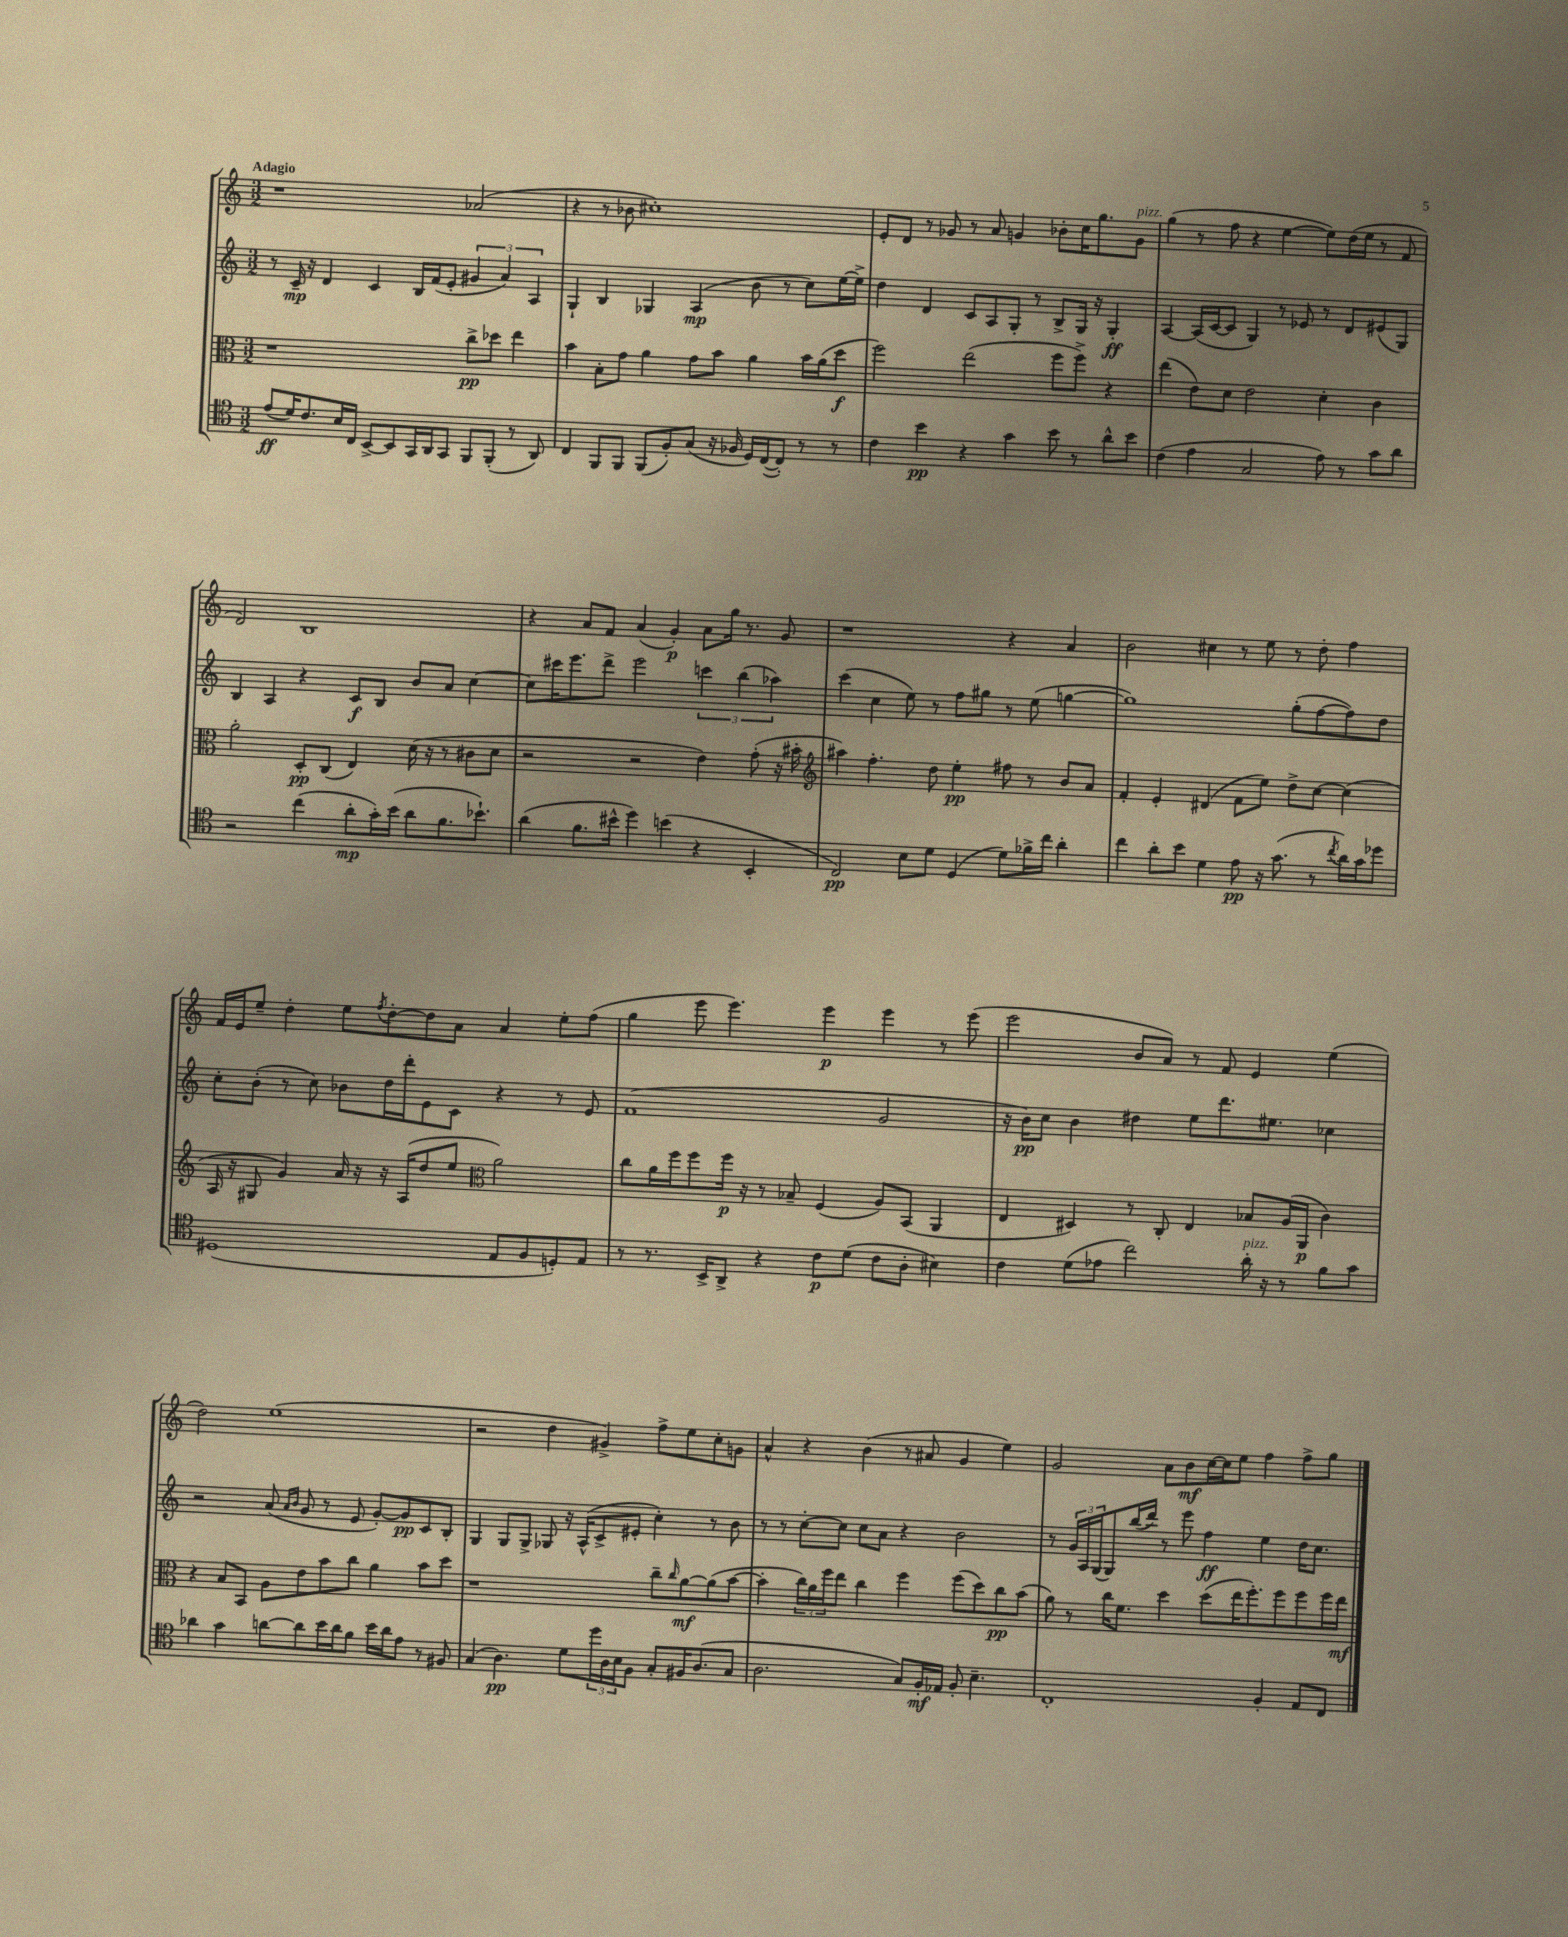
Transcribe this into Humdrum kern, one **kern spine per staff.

**kern	**dynam	**kern	**dynam	**kern	**dynam	**kern	**dynam
*part4	*part4	*part3	*part3	*part2	*part2	*part1	*part1
*staff4	*staff4	*staff3	*staff3	*staff2	*staff2	*staff1	*staff1
*clefC4	*	*clefC3	*	*clefG2	*	*clefG2	*
*k[]	*	*k[]	*	*k[]	*	*k[]	*
*M3/2	*	*M3/2	*	*M3/2	*	*M3/2	*
=1	=1	=1	=1	=1	=1	=1	=1
!	!	!	!	!	!	!LO:TX:a:B:t=Adagio	!
(8e/L	ff	1r	.	8r	.	1r	.
16d/K)	.	.	.	16c~/	mp	.	.
8.c/	.	.	.	16r	.	.	.
.	.	.	.	4d/	.	.	.
16B/L	.	.	.	.	.	.	.
16C/JJ	.	.	.	.	.	.	.
[8BB^/L	.	.	.	4c/	.	.	.
8BB/]	.	.	.	.	.	.	.
16GG/L	.	.	.	16B/LL	.	.	.
16AA/J	.	.	.	(16f/J	.	.	.
8GG/J	.	.	.	8e'/J	.	.	.
8FF/L	.	8cc^\L	pp	6g#X/	.	(2a-X/	.
(8FF'/J	.	8dd-X\J	.	.	.	.	.
.	.	.	.	6a/)	.	.	.
8r	.	4ee\	.	.	.	.	.
.	.	.	.	6A/	.	.	.
8AA/)	.	.	.	.	.	.	.
=2	=2	=2	=2	=2	=2	=2	=2
4C/	.	4b\	.	4G`/	.	4r	.
8FF/L	.	8B'\L	.	4B/	.	8r	.
8FF/J	.	8g\J	.	.	.	8b-X\	.
(8FF/L	.	4a\	.	4G-X/	.	1cc#X')	.
8F'/)	.	.	.	.	.	.	.
(8G/J	.	8g\L	.	(4A/	mp	.	.
16r	.	8b\J	.	.	.	.	.
16F-X/	.	.	.	.	.	.	.
16D/LL)	.	4a\	.	8b\	.	.	.
([16C/J	.	.	.	.	.	.	.
8C'/J])	.	.	.	8r	.	.	.
8r	.	16b\LL	.	8cc\L)	.	.	.
.	.	(16a\J	.	.	.	.	.
8r	.	8dd\J	f	[16ee\L	.	.	.
.	.	.	.	16ee^\JJ]	.	.	.
=3	=3	=3	=3	=3	=3	=3	=3
4c\	.	2ff\)	.	4dd\	.	8e'/L	.
.	.	.	.	.	.	8d/J	.
4b\	pp	.	.	4d/	.	8r	.
.	.	.	.	.	.	8g-X/	.
4r	.	(2ee\	.	8c/L	.	8r	.
.	.	.	.	8A/	.	8a/	.
4g\	.	.	.	8G'/J	.	4gn/	.
.	.	.	.	8r	.	.	.
8b\	.	8ff\L	.	8B^/L	.	8b-X'\L	.
8r	.	8ff^\J)	.	16G/Jk	.	16cc\K	.
.	.	.	.	16r	.	8.gg\	.
8a^^\L	.	4r	.	4G'/	ff	.	.
!	!	!	!	!	!	!LO:TX:a:i:t=pizz.	!
8b\J	.	.	.	.	.	8g\J	.
=4	=4	=4	=4	=4	=4	=4	=4
(4c\	.	(4ee\	.	[4A/	.	(4gg\	.
4e\	.	8e\L)	.	(16A/LL]	.	8r	.
.	.	.	.	[16c/J	.	.	.
.	.	8d\J	.	8c/J]	.	8ff\	.
2G/	.	2e\	.	4G/)	.	4r	.
.	.	.	.	8r	.	[4ee\	.
.	.	.	.	8e-X/	.	.	.
8e\)	.	4d'\	.	8r	.	8ee\L])	.
8r	.	.	.	8d/L	.	(16dd\L	.
.	.	.	.	.	.	16ee\JJ	.
8g\L	.	4c\	.	(8e#X/	.	8r	.
8a\J	.	.	.	8G/J)	.	8f/	.
!!LO:LB:g=z
=5	=5	=5	=5	=5	=5	=5	=5
2r	.	2a'\	.	4B/	.	2d/)	.
.	.	.	.	4A/	.	.	.
(4cc\	.	8D'/L	pp	4r	.	1B	.
.	.	(8C/J	.	.	.	.	.
8a'\L	mp	4E/)	.	8c/L	f	.	.
16g'\L)	.	.	.	8B/J	.	.	.
(16b\JJ	.	.	.	.	.	.	.
8a\L	.	(16d\	.	8b/L	.	.	.
.	.	16r	.	.	.	.	.
8.f\	.	8r	.	8a/J	.	.	.
.	.	8c#X\L	.	[4cc\	.	.	.
8.b-X`\J)	.	.	.	.	.	.	.
.	.	8d\J	.	.	.	.	.
=6	=6	=6	=6	=6	=6	=6	=6
(4a\	.	2r	.	8cc\L]	.	4r	.
.	.	.	.	16ccc#X\K	.	.	.
.	.	.	.	8.eee\	.	.	.
8.f\L	.	.	.	.	.	8a/L	.
.	.	.	.	8ddd^\J	.	8f/J	.
16b#X^^\Jk	.	.	.	.	.	.	.
4dd\)	.	2r	.	2eee\	.	(4a/	.
(4bn\	.	.	.	.	.	4g'/)	p
4r	.	4e\)	.	6cccn\	.	8a\L	.
.	.	.	.	.	.	16gg\Jk	.
.	.	.	.	(6bb\	.	.	.
.	.	.	.	.	.	8.r	.
4BB'/	.	(8g'\	.	.	.	.	.
.	.	.	.	6aa-X\)	.	.	.
.	.	16r	.	.	.	8g/	.
.	.	16b#X'\	.	.	.	.	.
=7	=7	=7	=7	=7	=7	=7	=7
*	*	*clefG2	*	*	*	*	*
2C/)	pp	4aa#X\)	.	(4ccc\	.	1r	.
.	.	4.ff'\	.	4cc\	.	.	.
8B\L	.	.	.	8ee\)	.	.	.
8d\J	.	8dd\	.	8r	.	.	.
(4D/	.	4ee'\	pp	8ff\L	.	.	.
.	.	.	.	8gg#X\J	.	.	.
8d\L)	.	8ff#X\	.	8r	.	4r	.
16f-X^\L	.	8r	.	(8ee\	.	.	.
16cc\JJ	.	.	.	.	.	.	.
4a'\	.	8b/L	.	[4ggn\	.	4a/	.
.	.	8a/J	.	.	.	.	.
=8	=8	=8	=8	=8	=8	=8	=8
4cc\	.	4f'/	.	1gg])	.	2b\	.
8a'\L	.	4e'/	.	.	.	.	.
8b\J	.	.	.	.	.	.	.
4d\	.	(4d#X/	.	.	.	4cc#X\	.
8e\	pp	8f\L	.	.	.	8r	.
16r	.	8ee\J)	.	.	.	8ee\	.
(8.g\	.	.	.	.	.	.	.
.	.	8dd^\L	.	(8gg'\L	.	8r	.
8r	.	[8cc\J	.	[8ff\	.	8dd'\	.
8qcc/	.	.	.	.	.	.	.
16a\LL)	.	(4cc\]	.	8ff\])	.	4ff\	.
16g\J	.	.	.	.	.	.	.
8dd-X\J	.	.	.	8dd\J	.	.	.
!!LO:LB:g=z
=9	=9	=9	=9	=9	=9	=9	=9
(1D#X	.	16A/	.	8cc'\L	.	16f/LL	.
.	.	16r	.	.	.	16e/J	.
.	.	8G#X/	.	(8b'\J	.	8ee~/J	.
.	.	4g/)	.	8r	.	4dd'\	.
.	.	.	.	8cc\)	.	.	.
.	.	16a/	.	8b-X\L	.	8ee\L	.
.	.	16r	.	.	.	.	.
.	.	.	.	.	.	8qff/	.
.	.	16r	.	16dd\L	.	[8dd'\	.
.	.	(16A/KL	.	16ddd'\J	.	.	.
.	.	8dd/	.	8e\	.	8dd\]	.
.	.	8ee/J	.	8c\J	.	8a\J	.
*	*	*clefC3	*	*	*	*	*
8E/L	.	2a\)	.	4r	.	4a/	.
8F/	.	.	.	.	.	.	.
8Dn'/)	.	.	.	8r	.	8ee'\L	.
8E/J	.	.	.	8e/	.	(8ff\J	.
=10	=10	=10	=10	=10	=10	=10	=10
8r	.	8cc\L	.	(1f	.	4gg\	.
8.r	.	16a\L	.	.	.	.	.
.	.	16ff\J	.	.	.	.	.
.	.	8ff\	.	.	.	8eee\	.
16BB^/KL	.	.	.	.	.	.	.
8AA^/J	.	16ff\Jk	p	.	.	4.eee\)	.
.	.	16r	.	.	.	.	.
4r	.	8r	.	.	.	.	.
.	.	8B-X~/	.	.	.	.	.
8c\L	p	(4F/	.	.	.	4eee\	p
(8d\J	.	.	.	.	.	.	.
8c\L	.	8A/L)	.	2g/	.	4eee\	.
8A'\J	.	(8BB/J	.	.	.	.	.
4B#X\)	.	4AA/	.	.	.	8r	.
.	.	.	.	.	.	(8eee\	.
=11	=11	=11	=11	=11	=11	=11	=11
4c\	.	4E/	.	16r	.	2eee\	.
.	.	.	.	16b\KL)	pp	.	.
.	.	.	.	8cc\J	.	.	.
(8d\L	.	4D#X/)	.	4b\	.	.	.
8e-X\J	.	.	.	.	.	.	.
2cc\)	.	8r	.	4dd#X\	.	8b/L	.
.	.	8C'/	.	.	.	8a/J)	.
.	.	4E/	.	8ee\L	.	8r	.
.	.	.	.	8.ddd\	.	8f/	.
!LO:TX:a:i:t=pizz.	!	!	!	!	!	!	!
16a'\	.	8B-X/L	.	.	.	4e/	.
16r	.	.	.	8.ee#X\J	.	.	.
8r	.	(16A/L	.	.	.	.	.
.	.	16AA/JJ	p	.	.	.	.
8f\L	.	4c\)	.	4cc-X\	.	(4ee\	.
8g\J	.	.	.	.	.	.	.
!!LO:LB:g=z
=12	=12	=12	=12	=12	=12	=12	=12
4a-X\	.	4r	.	2r	.	2dd\)	.
4g\	.	8B/L	.	.	.	.	.
.	.	8BB/J	.	.	.	.	.
[8an\L	.	8A\L	.	(8a/	.	(1ee	.
.	.	.	.	16qqa/LL	.	.	.
.	.	.	.	16qqb/JJ	.	.	.
8a\]	.	8e\	.	8g/	.	.	.
16b\L	.	8b\	.	8r	.	.	.
16a\J	.	.	.	.	.	.	.
8f\J	.	8cc\J	.	8e/	.	.	.
16b\LL	.	4a\	.	[8g'/L)	.	.	.
16a\J	.	.	.	.	.	.	.
8e\J	.	.	.	8g/]	pp	.	.
8r	.	8b\L	.	8c/	.	.	.
8F#X/	.	8dd\J	.	8B'/J	.	.	.
=13	=13	=13	=13	=13	=13	=13	=13
(4G/	.	1r	.	4G/	.	2r	.
4.A\)	pp	.	.	8G/L	.	.	.
.	.	.	.	8G^/J	.	.	.
.	.	.	.	8G-X/	.	4dd\	.
8d\L	.	.	.	16r	.	.	.
.	.	.	.	(16A^^/KL	.	.	.
24dd\L	.	.	.	8c^/	.	4g#X^/)	.
24A\	.	.	.	.	.	.	.
24B\J	.	.	.	.	.	.	.
8F\J	.	.	.	8e#X'/J	.	.	.
8G'/L	.	8cc~\L	.	4cc'\)	.	8ff^\L	.
.	.	16qqcc/	.	.	.	.	.
16F#X/K	.	[8a\	mf	.	.	8ee\	.
(8.A/	.	.	.	.	.	.	.
.	.	(8a\]	.	8r	.	8cc'\	.
8G/J	.	[8b\J	.	8b\	.	8gn\J	.
=14	=14	=14	=14	=14	=14	=14	=14
2.A\	.	4b'\]	.	8r	.	4a^^/	.
.	.	.	.	8r	.	.	.
.	.	24cc\LL)	.	[8cc'\L	.	4r	.
.	.	24a\	.	.	.	.	.
.	.	24ff\J	.	.	.	.	.
.	.	8ee\J	.	8cc\J]	.	.	.
.	.	4cc\	.	8cc\L	.	(4b\	.
.	.	.	.	8a\J	.	.	.
8G/L)	.	4ff\	.	4r	.	8r	.
16F'/L	mf	.	.	.	.	8a#X/	.
16E-X/JJ	.	.	.	.	.	.	.
8F'/	.	(8ff\L	.	2b\	.	4g/	.
4.B~\	.	8dd\)	.	.	.	.	.
.	.	8cc\	pp	.	.	4ee\)	.
.	.	(8b\J	.	.	.	.	.
=15	=15	=15	=15	=15	=15	=15	=15
1C'	.	8a\)	.	8r	.	2g/	.
.	.	8r	.	24g/LL	.	.	.
.	.	.	.	24A/	.	.	.
.	.	.	.	(24G/J	.	.	.
.	.	16cc\KL	.	8G/)	.	.	.
.	.	8.f\J	.	.	.	.	.
.	.	.	.	(16bb/L	.	.	.
.	.	.	.	16ddd/JJ)	.	.	.
.	.	4dd\	.	8r	.	8a\L	.
.	.	.	.	8eee\	.	8b\	mf
.	.	(8dd\L	.	4ff\	ff	[16cc\L	.
.	.	.	.	.	.	16cc\J]	.
.	.	16ee\K	.	.	.	8ee\J	.
.	.	8.ff'\)	.	.	.	.	.
4F'/	.	.	.	4ee\	.	4ff\	.
.	.	8ff\	.	.	.	.	.
8E/L	.	8ff\	.	16dd\KL	.	8ff^\L	.
.	.	.	.	8.cc\J	.	.	.
8C/J	.	16ff\L	.	.	.	8gg\J	.
.	.	16ee\JJ	mf	.	.	.	.
==	==	==	==	==	==	==	==
*-	*-	*-	*-	*-	*-	*-	*-
